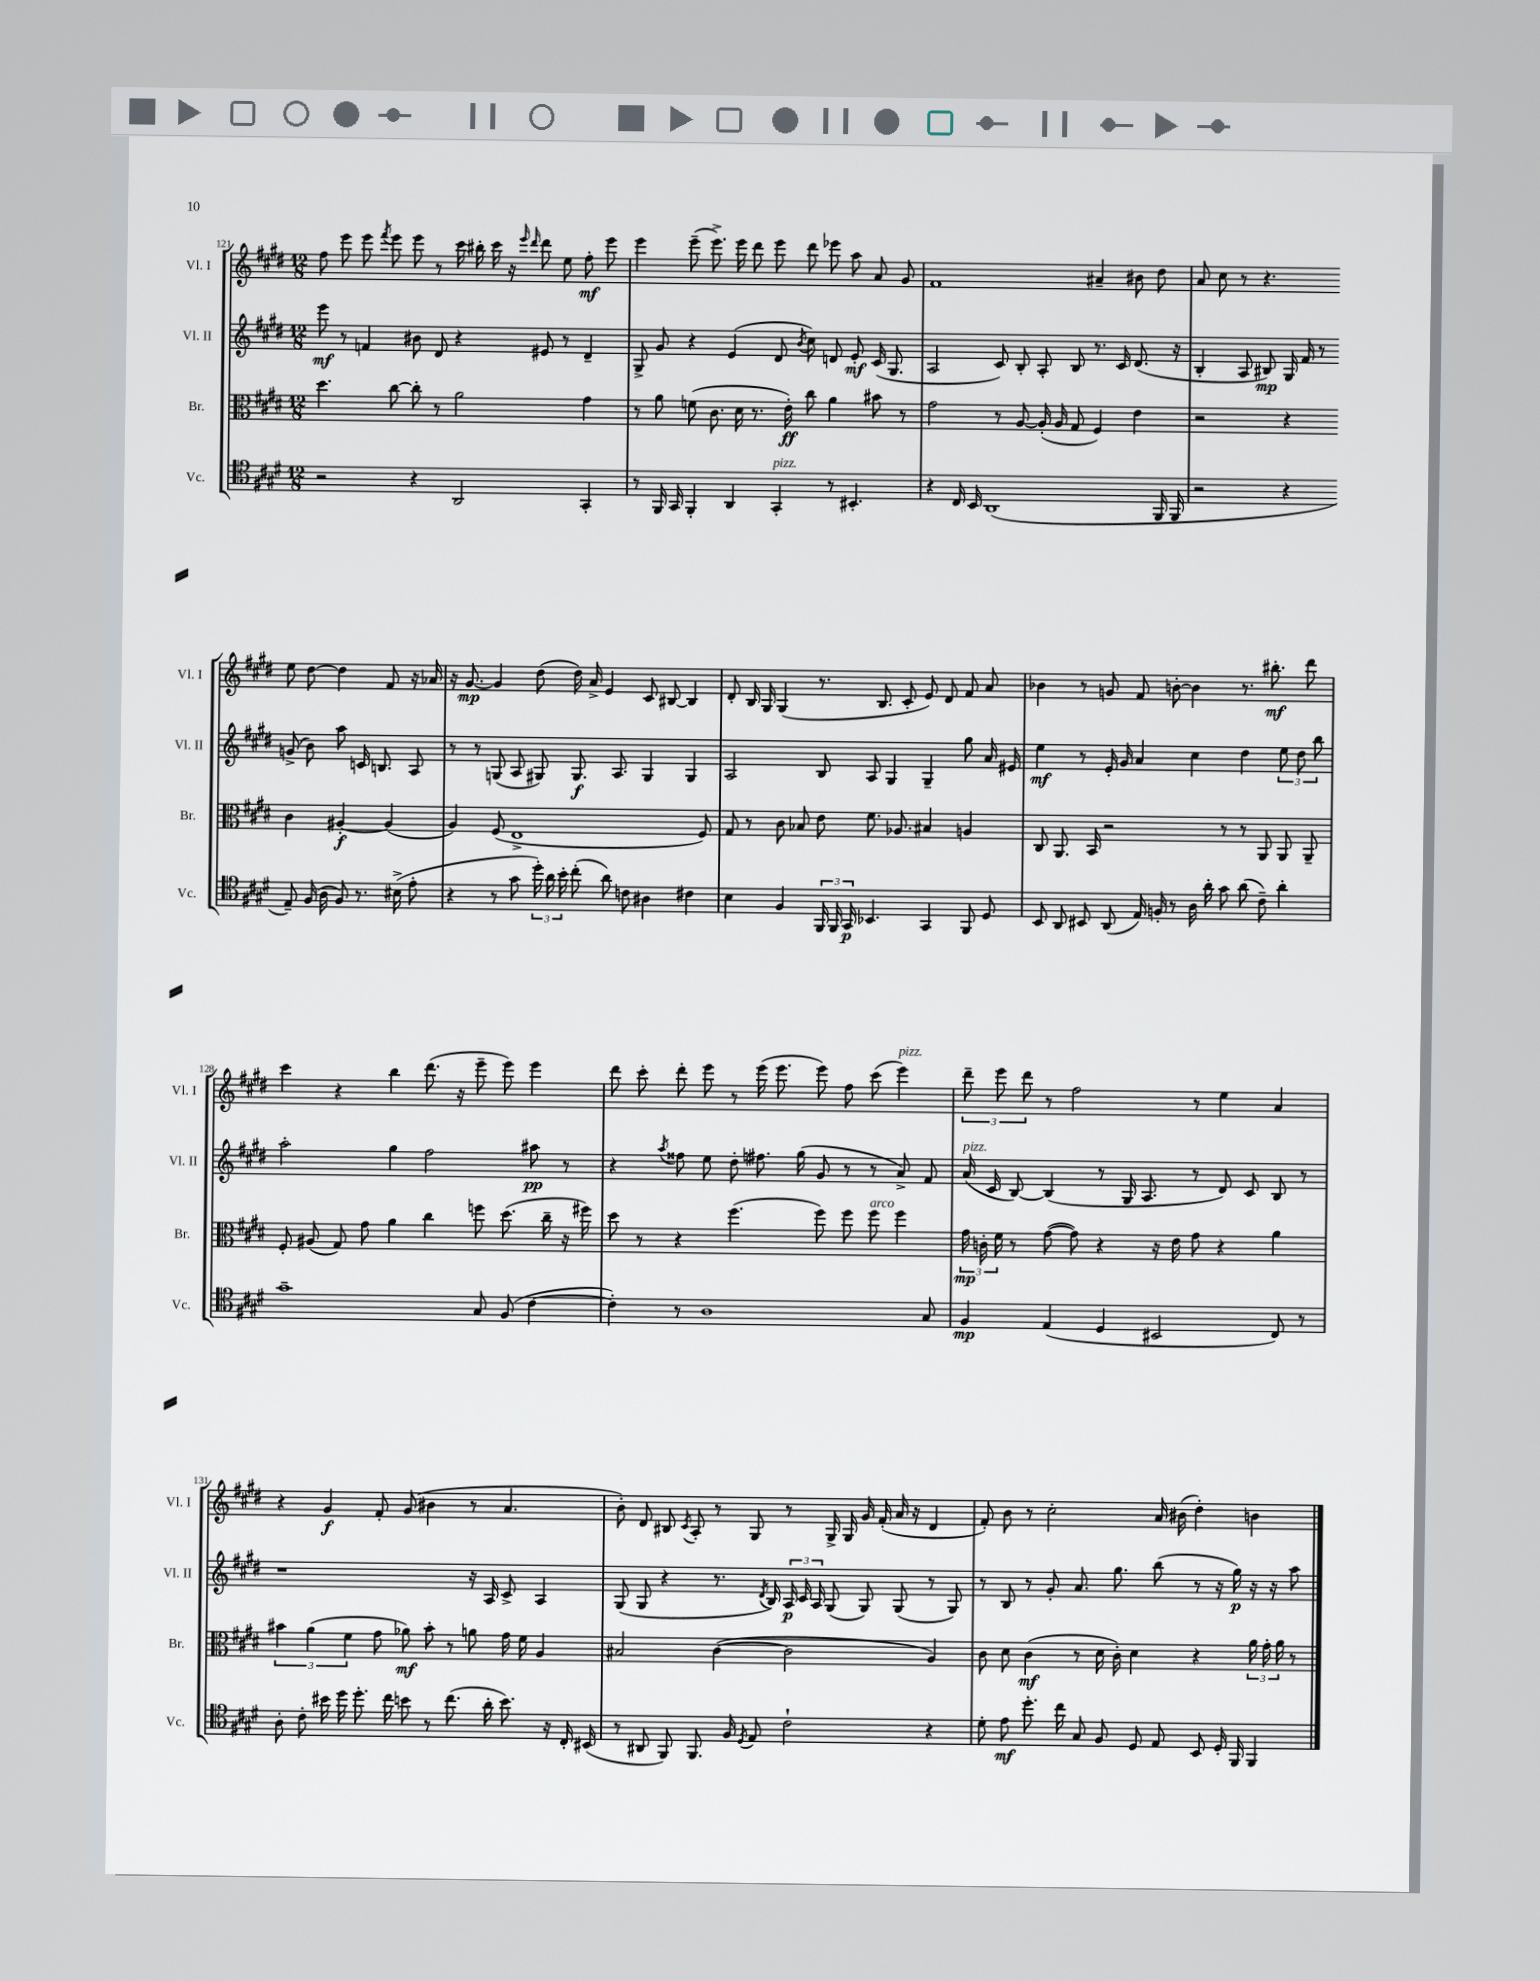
<<
\new StaffGroup <<
\new Staff = "s0" \with { instrumentName = "Vl. I" shortInstrumentName = "Vl. I" } {
    \clef treble \key e \major \numericTimeSignature \time 12/8
    \autoBeamOff fis''8 e'''8 e'''8 \acciaccatura { fis'''8 } e'''8 e'''8 r8 cis'''16 bis''16-. cis'''16 r16 \grace { e'''16 dis'''16 } dis'''8 e''8 fis''8-.\mf e'''8 |
    e'''4 e'''8--( e'''8.->) e'''16 dis'''8 e'''8 dis'''8 ees'''8 a''8 a'8 gis'8 |
    fis'1 ais'4-- bis'8 dis''8 |
    a'8 cis''8 r8 r4. e''8 dis''8~ dis''4 fis'8 r16 aes'16 |
    r16 gis'8.~\mp gis'4 dis''8( dis''16) a'16-> e'4 cis'8 bis8~ bis4 |
    dis'8-. b16 gis16 gis4( r8. b8. cis'8-. e'8) dis'8 fis'8 a'8 |
    bes'4 r8 g'8 fis'8 b'8~-. b'4 r8. bis''8.-.\mf dis'''8 |
    cis'''4 r4 b''4 dis'''8.( r16 e'''8-- e'''8) e'''4 |
    dis'''8 cis'''8-. dis'''8-. e'''8 r8 e'''16( e'''8. e'''8) fis''8 cis'''8( e'''4^\markup { \italic "pizz." }) |
    \tuplet 3/2 { dis'''8-- e'''8 dis'''8 } r8 fis''2 r8 e''4 a'4 |
    r4 gis'4\f fis'8-. gis'8( bis'4 r8 a'4. |
    b'8-.) dis'8 bis8 \acciaccatura { cis'8 } a8-. r8 gis8 r8 gis16-> gis16 gis'16 fis'16-.( a'16 r16 dis'4 |
    fis'8-.) b'8 r8 cis''2-. a'16 bis'16( dis''4-.) b'4 \bar "|." |
}
\new Staff = "s1" \with { instrumentName = "Vl. II" shortInstrumentName = "Vl. II" } {
    \clef treble \key e \major \numericTimeSignature \time 12/8
    \autoBeamOff e'''8\mf r8 f'4 bis'8 dis'8 r4 eis'8 r8 dis'4-- |
    gis8-> gis'8 r4 e'4( dis'8 \acciaccatura { b'8 } cis''8) d'8 e'8-.\mf cis'16( gis8. |
    a2 cis'8) b8-. a8-. b8 r8. cis'16 dis'8.( r16 |
    b4-. a8 bis8\mp) gis16 fis'16 r8 g'8->( b'8) a''8 c'16 b8. a8 |
    r8 r8 g8( a8 gis8) gis8.\f a8. gis4 gis4 |
    a2 b8 a8 gis4 gis4-- gis''8 a'16 eis'16 |
    e''4\mf r8 e'16-. gis'16 a'4 cis''4 dis''4 \tuplet 3/2 { e''8 dis''8 b''8 } |
    a''2-. gis''4 fis''2 ais''8\pp r8 |
    r4 \acciaccatura { a''8 } fisis''8 e''8 dis''8-. fis''8. gis''16( gis'8 r8 r8 a'8->) fis'8 |
    a'16^\markup { \italic "pizz." }( cis'16 b8~) b4( r8 gis16 a8. r8 dis'8) cis'8 b8 r8 |
    r1 r16 a16 cis'8-> a4 |
    gis8( gis8 r4 r8. \acciaccatura { dis'8 } b16) \tuplet 3/2 { a16\p cis'16 a16 } gis8( gis8) gis8( r8 gis8) |
    r8 b8 r8 gis'8-. a'8. gis''8. b''8( r8 r16 gis''16\p) r16 r16 a''8 \bar "|." |
}
\new Staff = "s2" \with { instrumentName = "Br." shortInstrumentName = "Br." } {
    \clef alto \key e \major \numericTimeSignature \time 12/8
    \autoBeamOff dis''4. cis''8~ cis''8-. r8 a'2 gis'4 |
    r8 a'8 f'8( cis'8. dis'16 r8. e'16-.\ff) cis''8 a'4 bis'8 r8 |
    gis'2 r8 a8~ a16-.( a16 gis8 fis4) e'4 |
    r2 r4 cis'4 ais4~-.\f ais4( |
    a4) fis8( e1-> fis8) |
    gis8 r8 cis'8 bes8 e'8 fis'8. aes8. bis4 a4 |
    cis8 a,8. b,16 r2 r8 r8 a,8 a,8 a,8-- |
    fis8-. ais8( gis8) gis'8 a'4 cis''4 f''8 dis''8.( cis''16-- r16 fis''16) |
    dis''8 r8 r4 fis''4.( fis''8) fis''8 fis''8^\markup { \italic "arco" } fis''4 |
    \tuplet 3/2 { gis'16\mp c'16-. fis'16 } r8 gis'8~( gis'8) r4 r16 e'16 gis'8 r4 a'4 |
    \tuplet 3/2 { bis'4 a'4( fis'4 } gis'8 aes'8\mf) bis'8-. r8 a'8 gis'16 fis'16 a4 |
    bis2 cis'4~( cis'2 a4) |
    cis'8 dis'8 cis'4\mf( r8 dis'16 cis'16-.) dis'4 r4 \tuplet 3/2 { a'16 gis'16-. a'16 } r8 \bar "|." |
}
\new Staff = "s3" \with { instrumentName = "Vc." shortInstrumentName = "Vc." } {
    \clef tenor \key e \major \numericTimeSignature \time 12/8
    \autoBeamOff r2 r4 a,2 gis,4-. |
    r8 fis,16 gis,16 fis,4-. a,4 gis,4-.^\markup { \italic "pizz." } r8 bis,4.-. |
    r4 cis16 b,16 a,1( fis,16 fis,16 |
    r2 r4 e8--) fis16( a16 fis8) r8. bis16->( e'8-. |
    r4 r8 gis'8 \tuplet 3/2 { dis''16-.) a'16 b'16-. } cis''8-.( a'8) c'8 ais4 cis'4 |
    b4 fis4 \tuplet 3/2 { fis,16 fis,16 gis,16\p } bes,4. gis,4 fis,8 dis8 |
    b,8 a,8 bis,8 a,8( e16) f16-. r8 a16 a'16-. gis'8 a'8( cis'8--) a'4-. |
    gis'1-- gis8 fis8( cis'4~ |
    cis'4-.) r8 a1 gis8 |
    fis4\mp e4( dis4 bis,2 cis8) r8 |
    a8-. cis'8-. bis'16 dis''16 dis''8.-. cis''16 b'8 r8 cis''8.( a'16-. b'8.) r16 cis16-. bis,16( |
    r8 ais,8 fis,8) fis,8. fis16 \acciaccatura { dis8 } e8 cis'2-! r4 |
    dis'8-. e'8\mf dis''8.-. cis''16 gis8 fis8 dis8 e8 b,8 dis16-. fis,16 fis,4 \bar "|." |
}
>>
>>
\layout { \context { \Score currentBarNumber = #121 } }
